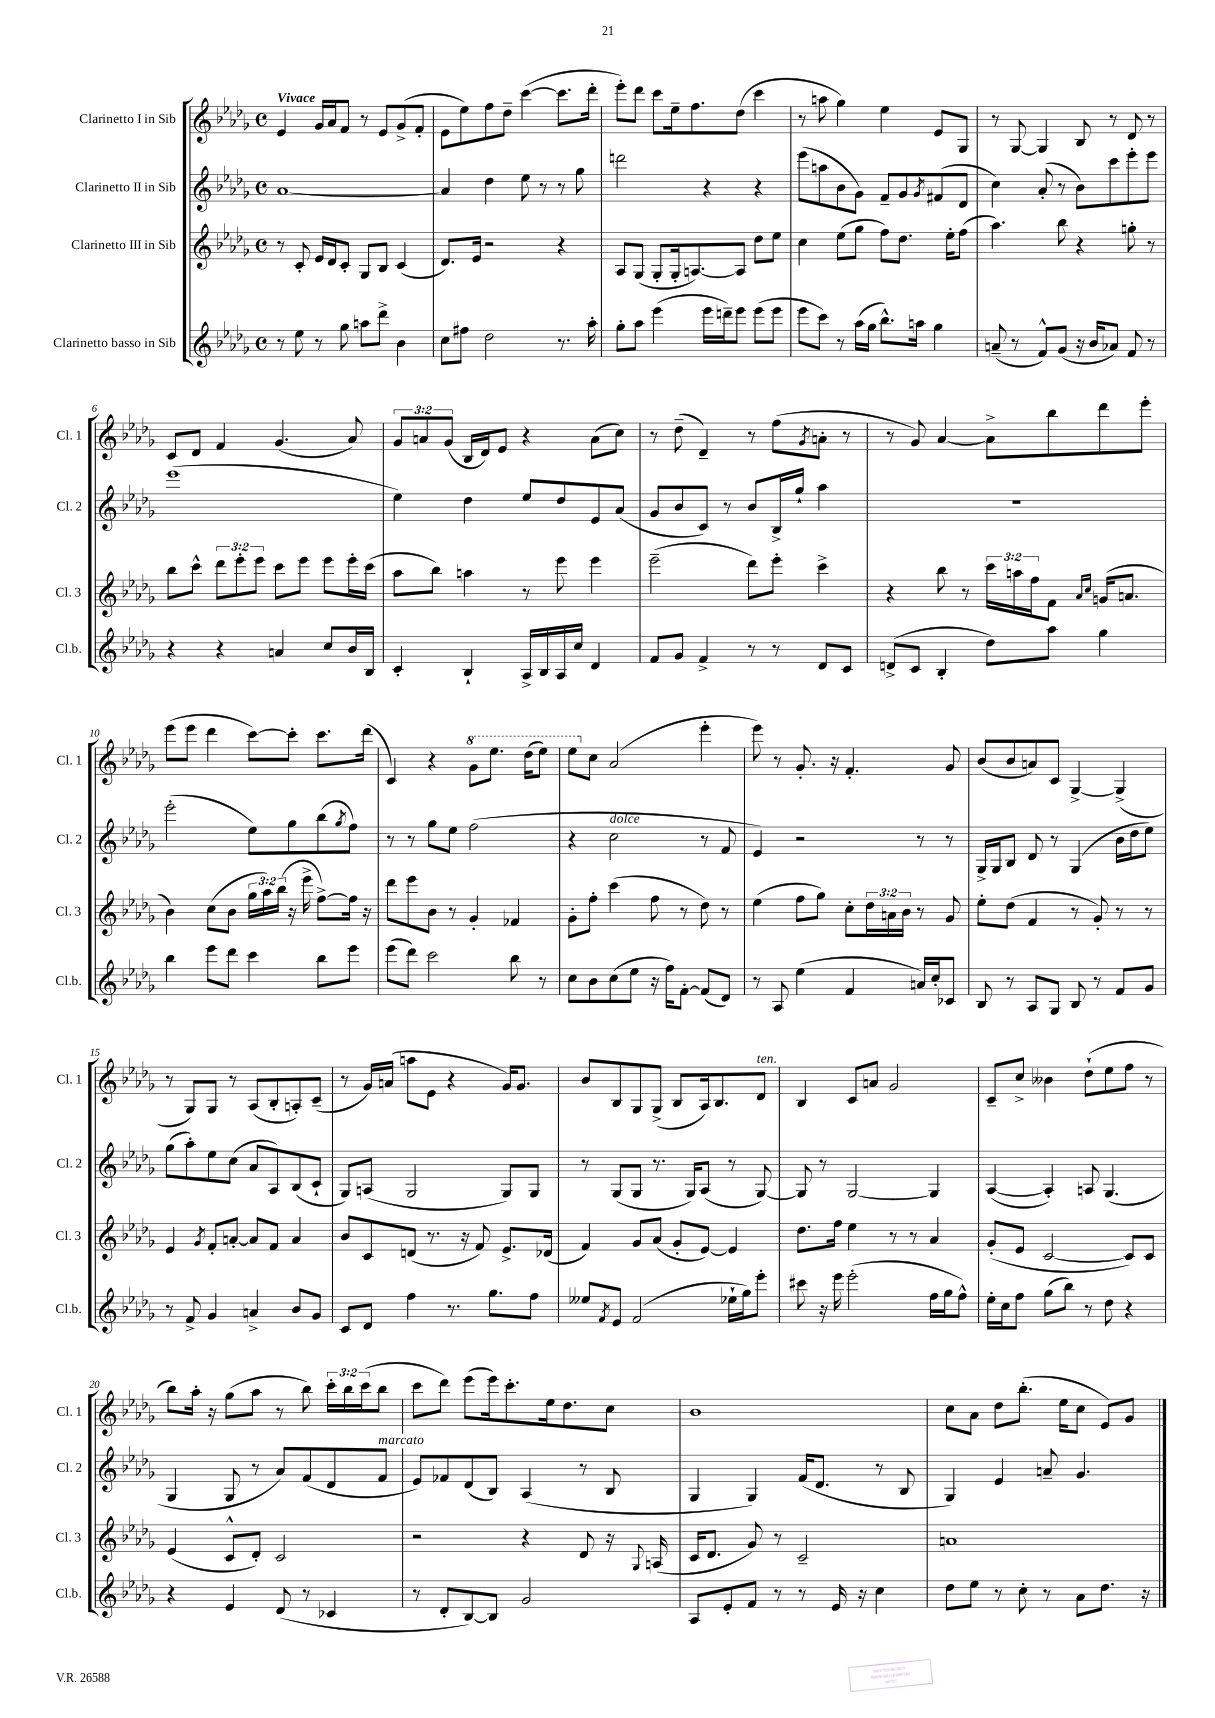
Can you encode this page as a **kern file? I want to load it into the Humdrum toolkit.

**kern	**kern	**kern	**kern
*part4	*part3	*part2	*part1
*staff4	*staff3	*staff2	*staff1
*I"Clarinetto basso in Sib	*I"Clarinetto III in Sib	*I"Clarinetto II in Sib	*I"Clarinetto I in Sib
*I'Cl.b.	*I'Cl. 3	*I'Cl. 2	*I'Cl. 1
*clefG2	*clefG2	*clefG2	*clefG2
*k[b-e-a-d-g-]	*k[b-e-a-d-g-]	*k[b-e-a-d-g-]	*k[b-e-a-d-g-]
*M4/4	*M4/4	*M4/4	*M4/4
*met(c)	*met(c)	*met(c)	*met(c)
=1	=1	=1	=1
!	!	!	!LO:TX:a:B:t=Vivace
8r	8r	[1a-	4e-/
8ee-\	8c'/	.	.
8r	16e-/LL	.	16g-/LL
.	16d-/J	.	16a-/J
8gg-\	8c'/J	.	8f/J
8aan\L	8G-/L	.	8r
8ddd-^\J	8B-/J	.	8e-/L
4b-\	(4c/	.	(8g-^/
.	.	.	8f'/J
=2	=2	=2	=2
8cc\L	8.d-/L)	4a-/]	8e-\L
8ff#X\J	.	.	8ee-\)
.	16e-/Jk	.	.
2dd-\	2r	4dd-\	8ff\
.	.	.	8dd-~\J
.	.	8ee-\	([4ccc\
.	.	8r	.
8.r	4r	8r	8.ccc\L]
.	.	8gg-\	.
16aa-'\	.	.	16ddd-'\Jk
=3	=3	=3	=3
8gg-'\L	8A-/L	2dddn\	8eee-'\L)
8aa-\J	(8G-/J	.	8ddd-\J
(4eee-\	8G-'/L	.	8ccc\L
.	16G-'/k	.	16ee-~\k
.	[8.An/)	.	8.ff\
16eee-\LL	.	4r	.
16dddn~\J)	.	.	.
8eee-\J	8A/J]	.	(8dd-\J
(8eee-\L	8dd-\L	4r	4ccc\
8eee-\J	8ee-\J	.	.
=4	=4	=4	=4
8eee-\L	4cc\	(8eee-\L	8r
8ccc\J)	.	8aan\	8aan\
8r	(8ee-\L	8b-\	4gg-\)
(16aa-\LL	8gg-\J	8g-\J)	.
16gg-\JJ	.	.	.
8.bb-^^\L)	8ff\L)	8f~/L	4ee-\
.	8.dd-\J	8g-/	.
16aan\Jk	.	.	.
.	.	8qg-/	.
4gg-\	.	(8f#X/	8e-/L
.	16ee-'\KL	.	.
.	(8ff\J	8d-/J	8G-/J
=5	=5	=5	=5
(8an~/	4.aa-\)	4cc\)	8r
8r	.	.	[8G-/
8f^^/L)	.	(8a-'/	4G-/]
(8g-/J	8bb-\	8r	.
16r	4r	8b-\L)	8B-/
16b-/KL	.	.	.
8a-X/J)	.	8ccc\	8r
8f/	8ggn'\	8eee-'\	8d-/
8r	8r	8eee-\J	8r
!!LO:LB:g=z
=6	=6	=6	=6
4r	8bb-\L	(1eee-	8c/L
.	8ccc^^\J	.	8d-/J
4r	12ddd-\L	.	4f/
.	12eee-'\	.	.
.	12eee-\J	.	.
4an/	8ccc\L	.	(4.g-/
.	8eee-\J	.	.
8cc/L	8eee-\L	.	.
16b-/L	16eee-'\L	.	8a-/)
16B-/JJ	(16ccc\JJ	.	.
=7	=7	=7	=7
4c'/	8aa-\L	4ee-\)	12g-/L
.	.	.	12an/
.	8bb-\J)	.	.
.	.	.	(12g-/J
4B-`/	4aan\	4dd-\	16B-/LL
.	.	.	16d-/J)
.	.	.	8e-/J
16A-^/LL	8r	8ee-/L	4r
16B-/	.	.	.
16A-/	8eee-\	8dd-/	.
16cc/JJ	.	.	.
4d-/	4eee-\	8e-/	(8a\L
.	.	(8a-/J	8cc\J)
=8	=8	=8	=8
8f/L	(2eee-~\	8g-/L	8r
8g-/J	.	8b-/	(8dd-~\
4f^/	.	8c/J)	4d-~/)
.	.	8r	.
8r	8ddd-\L)	8b-/L	8r
8r	8eee-'\J	16B-^/L	(8ff\L
.	.	16gg-`/JJ	.
.	.	.	8qg-/
8d-/L	4ccc^\	4aa-\	8an'\J
8c/J	.	.	8r
=9	=9	=9	=9
(8dn^/L	4r	1r	8r
8c/J	.	.	8g-/)
4B-'/	8bb-\	.	[4a-/
.	8r	.	.
8dd-\L)	24ccc\LL	.	8a-^\L]
.	24aan\	.	.
.	24ff\J	.	.
8aa-\J	8f\J	.	8bb-\
.	16qqa-/LL	.	.
.	16qqcc/JJ	.	.
4gg-\	(16gn/KL	.	8ddd-\
.	8.an/J	.	.
.	.	.	8eee-'\J
!!LO:LB:g=z
=10	=10	=10	=10
4bb-\	4b-\)	(2eee-'\	(8eee-\L
.	.	.	8eee-\J
8eee-\L	(8cc\L	.	4ddd-\
8ddd-\J	8b-\J	.	.
4ccc\	24gg-\LL	8ee-\L)	[8ccc\L)
.	24aa-\)	.	.
.	(24bb-\JJ	.	.
.	16r	8gg-\	8ccc'\J]
.	16eee-^\	.	.
8bb-\L	[8ff^\L)	(8bb-\	8.ccc\L
.	.	8qgg-/	.
8eee-\J	16ff\Jk]	8ff\J)	.
.	16r	.	(16ddd-\Jk
=11	=11	=11	=11
(8eee-\L	8ddd-\L	8r	4c/)
8ddd-\J)	8eee-\	8r	.
2ccc\	8b-\J	8gg-\L	4r
.	8r	8ee-\J	.
*	*	*	*8va
.	4g-'/	(2ff\	8gg-\L
.	.	.	8.eee-\J
8bb-\	4f-X/	.	.
.	.	.	(16ddd-\KL
8r	.	.	8eee-\J)
=12	=12	=12	=12
8cc\L	8g-'\L	4r	8eee-\L
*	*	*	*X8va
8b-\	8ff'\J	.	8cc\J
!	!	!LO:TX:a:i:t=dolce	!
(8cc\	(4ccc\	2cc\	(2a-/
8ee-\J	.	.	.
16r	8ff\	.	.
16ff\KL)	.	.	.
[8f'\J	8r	.	.
(8f/L]	8dd-\)	8r	4eee-'\
8d-/J)	8r	8f/	.
=13	=13	=13	=13
8r	(4ee-\	4e-/)	8eee-\)
8A-/	.	.	8r
(4ee-\	8ff\L	2r	8.g-'/
.	8gg-\J)	.	.
.	.	.	16r
4f/	8cc'\L	.	4.f'/
.	24dd-\L	.	.
.	24an\	.	.
.	24b-\JJ	.	.
16an/LL)	8r	8r	.
16cc'/J	.	.	.
8c-X/J	8g-/	8r	8g-/
=14	=14	=14	=14
8B-/	8ee-'\L	16G-^/LL	(8b-/L
.	.	16G-/J	.
8r	(8dd-\J	8B-/J	8b-/
8A-/L	4f/	8d-/	8an/)
8G-/J	.	8r	8c/J
8B-/	8r	(4G-/	[4G-^/
8r	8g-'/)	.	.
8f/L	8r	16b-\LL	(4G-^/]
.	.	16dd-\J	.
8g-/J	8r	8ee-\J)	.
!!LO:LB:g=z
=15	=15	=15	=15
8r	4e-/	(8gg-\L	8r
8f^/	.	8aa-'\)	8G-/L)
.	8qg-/	.	.
4g-/	8f'/L	8ee-\	8G-/J
.	[8an'/J	(8cc\J	8r
4an^/	8a/L]	8a-/L	(8A-/L
.	8f/J	8A-/)	8B-'/
8b-/L	4a/	(8B-/	8An'/)
8g-/J	.	8c`/J	(8c~/J
=16	=16	=16	=16
8c/L	8b-/L	8G-/L)	8r
8d-/J	8c/	(8An/J	16g-/LL)
.	.	.	(16an/JJ
4ff\	(8dn/J	2G-/	8aan\L
.	8.r	.	8e-\J
8.r	.	.	4r
.	16r	.	.
.	8f/)	.	.
8.gg-\L	.	.	.
.	8.e-^/L	8G-/L)	16g-/KL)
.	.	.	8.g-/J
8ff\J	.	8G-/J	.
.	(16d-X/Jk	.	.
=17	=17	=17	=17
8ee--X/L	4f/)	8r	8b-/L
8qf/	.	.	.
8e-/J	.	(8G-/L	8B-/
(2f/	8g-/L	8G-/J	8G-/
.	(8a-/J	8.r	(8G-^/J
.	8g-'/L	.	8B-/L
.	.	16G-/KL)	.
.	[8e-/J)	(8A-/J	16A-/k)
.	.	.	8.B-/
16ee-X`\LL	4e-/]	8r	.
16gg-\J)	.	.	.
!	!	!	!LO:TX:a:i:t=ten.
8eee-'\J	.	[8G-/)	8d-/J
=18	=18	=18	=18
8ccc#X\	8.dd-\L	8G-/]	4B-/
16r	.	8r	.
16eee-\	16ff\Jk	.	.
(2eee-'\	4ee-\	[2G-/	8c/L
.	.	.	8an/J
.	8r	.	2g-/
.	8r	.	.
16ff\LL	4a-/	4G-/]	.
16gg-\J	.	.	.
8ff^^\J)	.	.	.
=19	=19	=19	=19
16ee-'\LL	(8g-'/L	([4A-/	8c~/L
16cc\J	.	.	.
8ff\J	8e-/J	.	8cc^/J
(8gg-\L	[2c/	4A-'/])	4b--X\
8bb-\J)	.	.	.
8r	.	8An/	(8dd-`\L
8dd-\	.	(4.G-/	8ee-\
4r	8c/L])	.	8ff\J
.	8c/J	.	8r
!!LO:LB:g=z
=20	=20	=20	=20
4r	(4e-/	4G-/	8bb-\L)
.	.	.	16aa-'\Jk
.	.	.	16r
4e-/	8c^^/L	8G-/	(8gg-\L
.	8d-'/J)	8r	8aa-\J
(8d-/	2c/	8a-/L)	8r
8r	.	(8f/	8bb-\)
4c-X/	.	8d-/	24ccc'\LL
.	.	.	24bb-\
.	.	.	(24ccc\J
!	!	!LO:TX:a:i:t=marcato	!
.	.	8f/J	8bb-\J
=21	=21	=21	=21
8r	2r	8e-/L)	8ccc\L
8d-'/L	.	8f-X/	8ddd-\J)
[8B-/)	.	(8d-/	(8eee-\L
8B-/J]	.	8B-/J)	16eee-\k)
.	.	.	8.ccc'\
2g-/	4r	(4A-/	.
.	.	.	16ee-\k
.	.	.	8.dd-\
.	8d-/	8r	.
.	16r	8B-/	8cc\J
.	8qqG-/	.	.
.	(16An/	.	.
=22	=22	=22	=22
8A-/L	16c/KL	4G-/	1b-
.	8.d-/J	.	.
8e-'/	.	.	.
8f/J	8g-/)	4G-/)	.
8r	8r	.	.
8r	2c~/	(16f/KL	.
.	.	8.d-/J	.
16e-/	.	.	.
16r	.	.	.
4cc\	.	8r	.
.	.	8B-/	.
=23	=23	=23	=23
8dd-\L	1an	4G-/)	8cc\L
8ee-\J	.	.	8a-\J
8r	.	4e-/	8dd-\L
8cc'\	.	.	(8.bb-'\J
8r	.	8an~/	.
.	.	.	16ee-\KL
8a-\L	.	4.g-/	8cc\J
8.dd-\J	.	.	8e-/L)
.	.	.	8g-/J
16r	.	.	.
==	==	==	==
*-	*-	*-	*-
